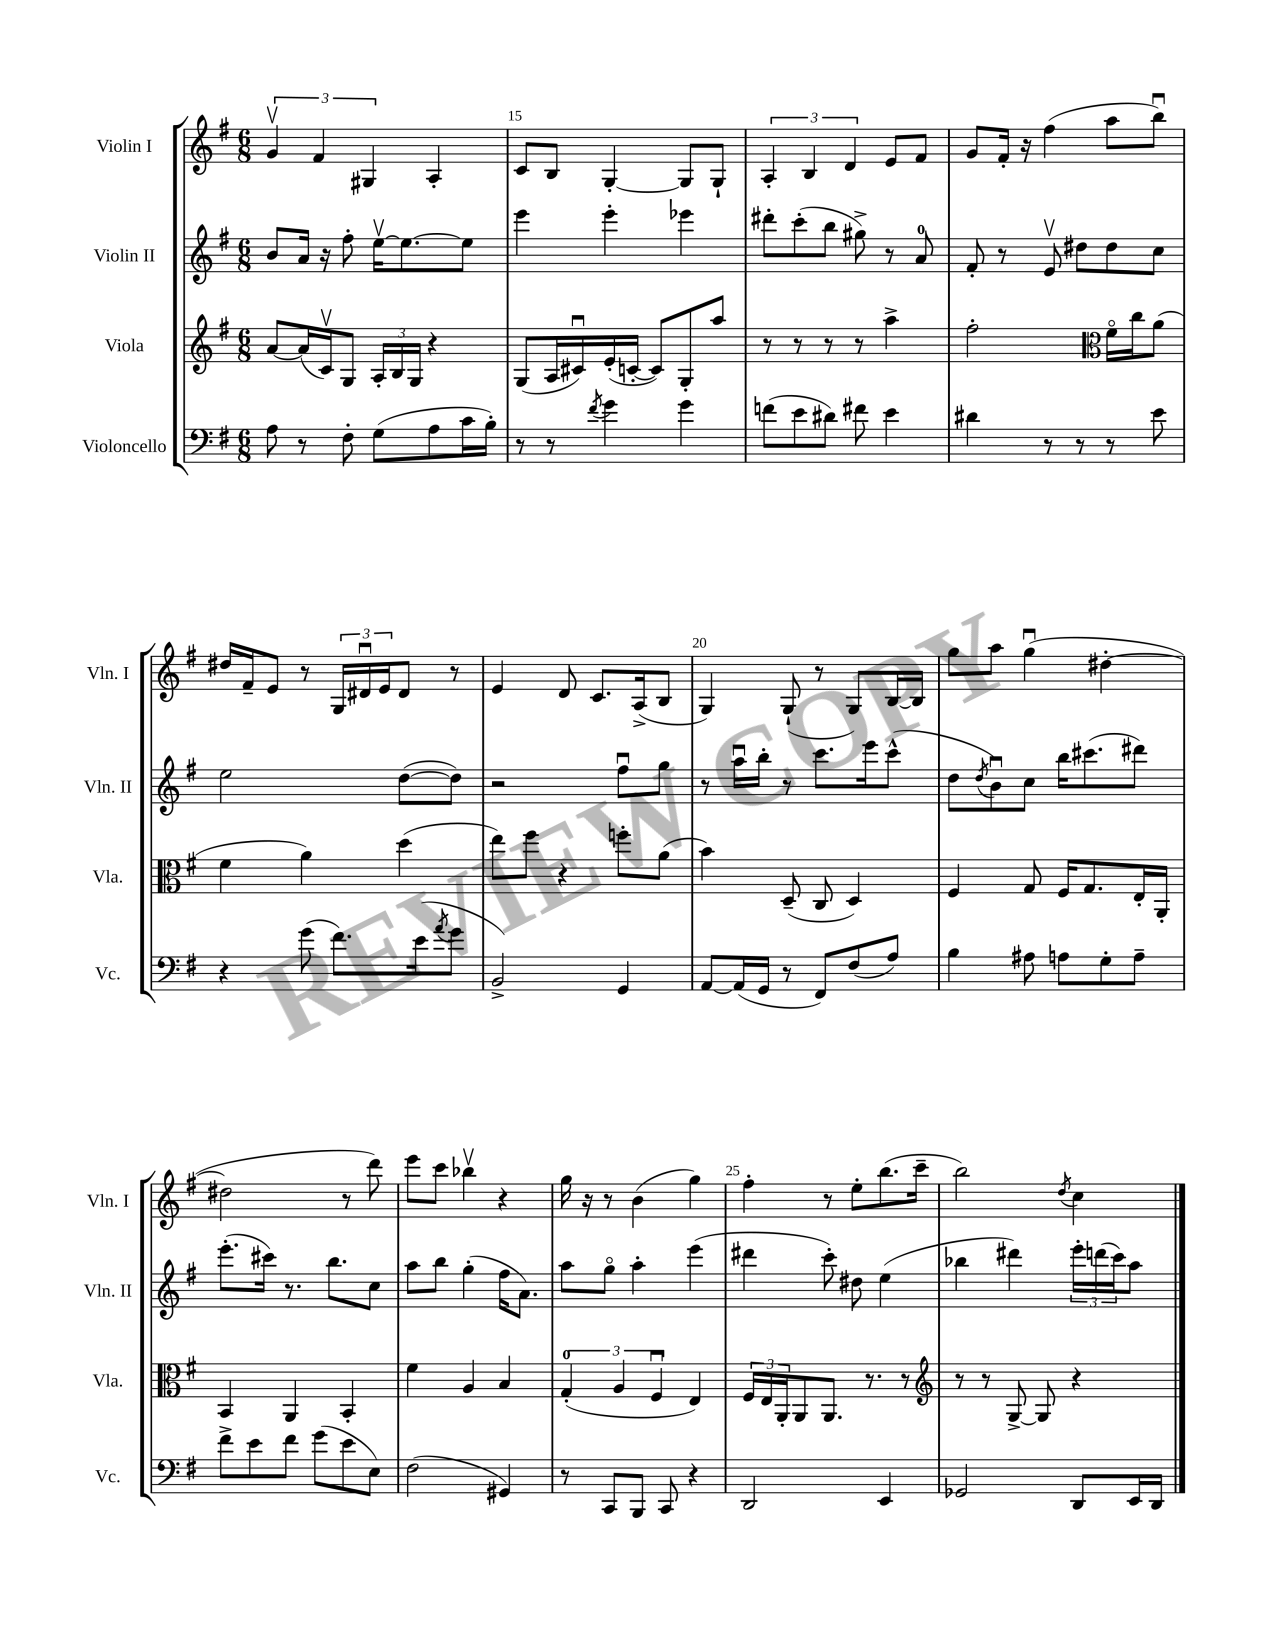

**kern	**kern	**kern	**kern
*staff4	*staff3	*staff2	*staff1
*clefF4	*clefG2	*clefG2	*clefG2
*k[f#]	*k[f#]	*k[f#]	*k[f#]
*M6/8	*M6/8	*M6/8	*M6/8
8A	[8a	8b	6gv
8r	(16a]	16a	.
.	.	.	6f#
.	16cv)	16r	.
8F#'	8G	8ff#'	.
.	.	.	6G#
(8G	24A'	[16eev	.
.	24B	.	.
.	.	8.ee_	.
.	24G	.	.
8A	4r	.	4A'
16c	.	8ee]	.
16B')	.	.	.
=	=	=	=
8r	(8G	4eee	8c
8r	16A	.	8B
.	16c#u)	.	.
8qf#	.	.	.
4g	(16e'	4eee'	[4G'
.	[16c'	.	.
.	8c])	.	.
4g	8G'	4eee-	8G]
.	8aa	.	8G`
=	=	=	=
(8f	8r	8ddd#'	6A'
8e	8r	(8ccc'	.
.	.	.	6B
8d#)	8r	8bb	.
.	.	.	6d
8f#	8r	8gg#^)	.
4e	4aa^	8r	8e
.	.	8a	8f#
=	=	=	=
4d#	2ff#'	8f#'	8g
.	.	8r	16f#'
.	.	.	16r
8r	.	8ev	(4ff#
8r	.	8dd#	.
*	*clefC3	*	*
8r	16f#o	8dd#	8aa
.	16cc	.	.
8e	(8a	8cc	8bbu)
=	=	=	=
4r	4f#	2ee	16dd#
.	.	.	16f#~
.	.	.	8e
(8g	4a)	.	8r
8.f#)	.	.	24G
.	.	.	24d#u
.	.	.	24e
.	(4dd	([8dd	8d#
(16e	.	.	.
8qa	.	.	.
8g	.	8dd])	8r
=	=	=	=
2BB^)	8ee)	2r	4e
.	8ff#	.	.
.	4r	.	8d
.	.	.	8.c
4GG	8ff'	8ff#u	.
.	.	.	(16A^
.	(8a	8gg	8B
=	=	=	=
[8AA	4b)	8r	4G)
(16AA]	.	16aau	.
16GG	.	16bb'	.
8r	(8D~	8r	(8G`
8FF#)	8C	8.ccc	8r
(8F#	4D)	.	8G)
.	.	16eee	.
8A)	.	(8ccc^^	[16B
.	.	.	16B]
=	=	=	=
4B	4F#	8dd	8gg
.	.	8qdd	.
.	.	8bu)	8aa
8A#	8G	8cc	(4ggu
8A	16F#	16bb	.
.	8.G	(8.ccc#	.
8G'	.	.	[4dd#'
8A~	16E'	8ddd#)	.
.	16AA'	.	.
=	=	=	=
8f#^	4BB	(8.eee'	2dd#]
8e	.	.	.
.	.	16ccc#)	.
8f#	4AA	8.r	.
(8g	.	.	.
.	.	8.bb	.
8e	4BB'	.	8r
8E)	.	8cc	8ddd)
=	=	=	=
(2F#	4f#	8aa	8eee
.	.	8bb	8ccc
.	4A	(4gg'	4bb-v
4GG#)	4B	16ff#	4r
.	.	8.a)	.
=	=	=	=
8r	(6G'	8aa	16gg
.	.	.	16r
8CC	.	8ggo	8r
.	6A	.	.
8BBB	.	4aa'	(4b
.	6F#u	.	.
8CC	.	.	.
4r	4E)	(4eee	4gg)
=	=	=	=
2DD	24F#	4ddd#	4ff#'
.	24E	.	.
.	24AA'	.	.
.	8AA	.	.
.	8.AA	8ccc')	8r
.	.	8dd#	8ee'
.	8.r	.	.
4EE	.	(4ee	(8.bb
.	8r	.	.
.	.	.	16ccc~
=	=	=	=
*	*clefG2	*	*
2GG-	8r	4bb-	2bb)
.	8r	.	.
.	[8G^	4ddd#)	.
.	8G]	.	.
.	.	.	8qdd
8DD	4r	24eee'	4cc
.	.	(24ddd	.
.	.	24ccc)	.
16EE	.	8aa	.
16DD	.	.	.
==	==	==	==
*-	*-	*-	*-
